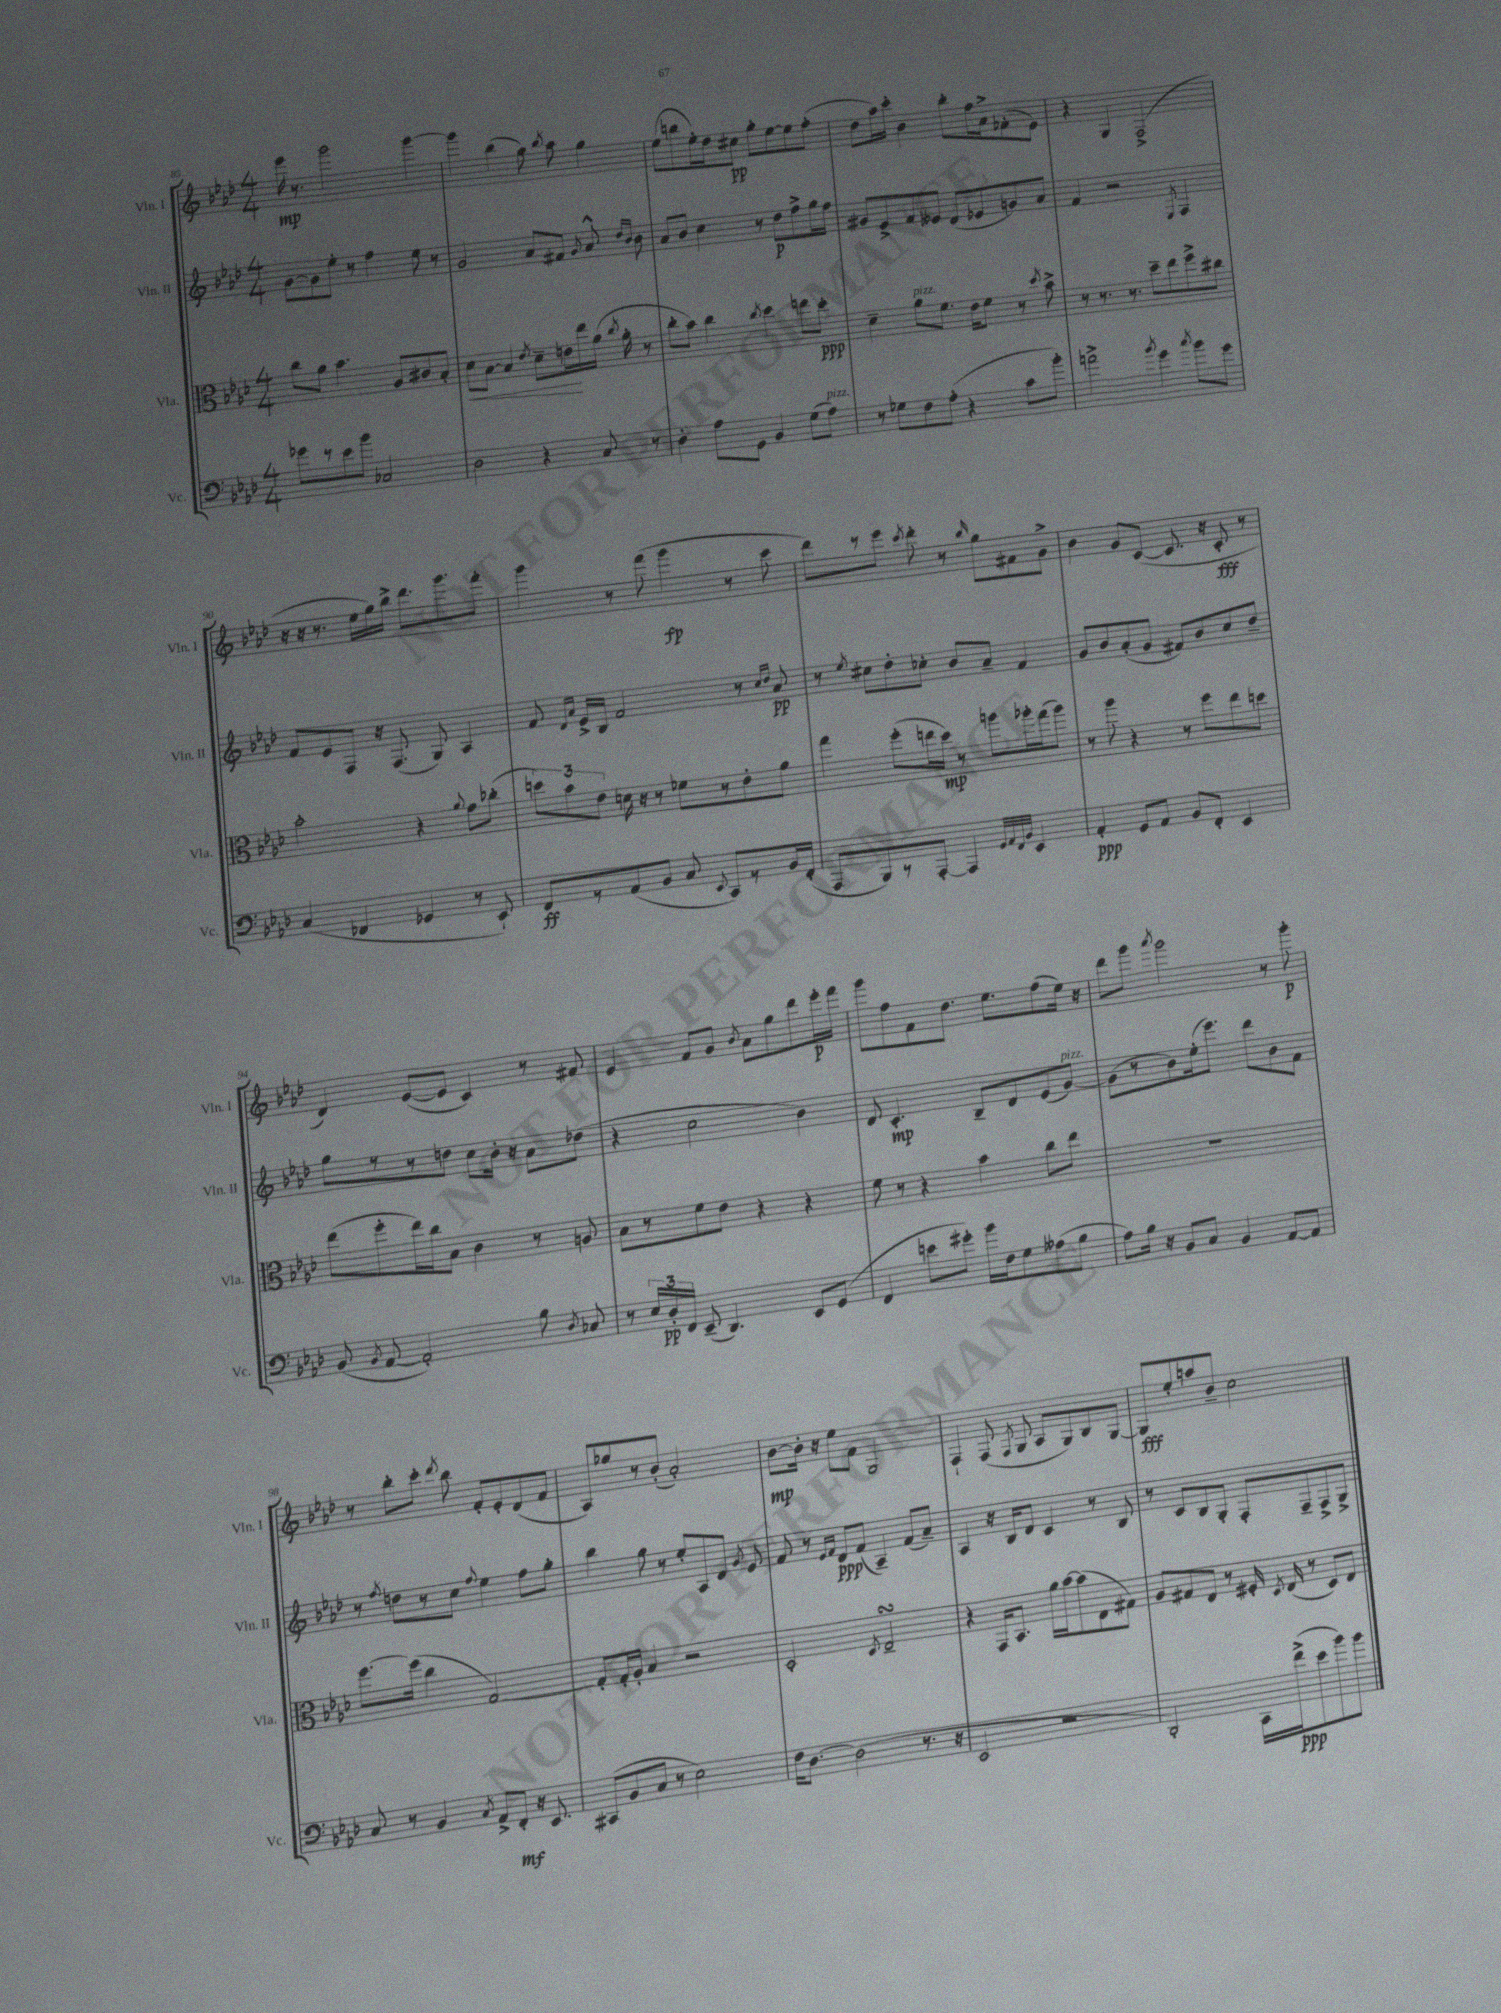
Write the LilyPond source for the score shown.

<<
\new StaffGroup <<
\new Staff = "s0" \with { instrumentName = "Vln. I" shortInstrumentName = "Vln. I" } {
    \clef treble \key aes \major \numericTimeSignature \time 4/4
    \autoBeamOff ees'''16\mp r8. g'''2 g'''4~ |
    g'''4 bes''4( g''8) \acciaccatura { bes''8 } aes''8 g''4 |
    ees''8[( b''8 ees''16-.) des''16 cis''8]\pp g''8[-. ees''8~ ees''8 f''8]-.( |
    des''8[ aes''16) c'''16]-. bes'4 bes''8[-. f''16 aes'16-> fes'8-.( ees'8]) |
    r4 g4 f2->( |
    r16 r16 r8. ees''16[ g''16) bes''16]-> des'''8.[ g'''8. f'''8]-. |
    g'''4 r8 f'''8( g'''4\fp r8 c'''8 |
    des'''8[) r8 ees'''8] \acciaccatura { c'''8 } des'''8-. r8 \grace { bes''16 } g''8[ fis'8 g'8]-> |
    bes'4 g'8[ c'8]~( c'8. r16 c'8-.\fff r8 |
    des'4) ees'8[~( ees'8] c'4) r8 fis'8 |
    ees'4 f'8[ g'8] \acciaccatura { bes'8 } aes'8[ g''8 des'''8 ees'''16-.\p f'''16] |
    g'''8[ f''8 f'8 des''8.] ees''8.[ f''8( ees''16]) r16 |
    des'''8[ g'''8] \acciaccatura { aes'''8 } g'''2 r8 g'''8-.\p |
    r8 bes''8[-. c'''8]-. \acciaccatura { des'''8 } bes''8 f'8[-. ees'8-. des'8( f'8] |
    aes8[) ges''8 r8 bes'8]-.( aes'2-.) |
    bes'8[~\mp bes'16]-. r16 ees''8[ f'8] g2 |
    f4-! f8( \acciaccatura { f8 } g8 aes8[ g8) bes8 g8]~ |
    g8[\fff ees''8-. a''8 bes'8]-- c''2 \bar "|." |
}
\new Staff = "s1" \with { instrumentName = "Vln. II" shortInstrumentName = "Vln. II" } {
    \clef treble \key aes \major \numericTimeSignature \time 4/4
    \autoBeamOff g'8[~ g'8 ees''8]-. r8 f''4 ees''8 r8 |
    g'2 aes'8[ fis'8] \acciaccatura { g'8 } aes'8-^ \grace { des''16[ bes'16] } bes'8 |
    aes'8[ bes'8] c''4 r8 des''8[\p f''8-> g''16 f''16] |
    gis'8[ ees'8-> f'8 eeses'8] des'8[( ees'8 g'8) aes'8] |
    f'4 r2 \acciaccatura { ees8 } f4 |
    f'8[ ees'8 f8] r16 f8.( g8) aes4 |
    f'8 \grace { des'16[ aes'16] } ees'16[-> bes16] f'2 r8 \grace { c''16[ des''16] } aes'8\pp |
    r8 \acciaccatura { ees''8 } cis''8[ des''8-. ces''8]-. bes'8[ aes'8]-- f'4 |
    g'8[ bes'8 aes'8-.( g'8] fis'8[) bes'8 c''8 des''8]-- |
    g''8[ r8 r8 d''8] c''8[ bes'16]-. r16 aes'8[ des''8]( |
    r4 c''2 bes'4) |
    des'8 c'4.-.\mp bes8[-- des'8 ees'8( g'8]~^\markup { \italic "pizz." }) |
    g'8[( r8 bes'8) ees''16-.( ees'''8.]) des'''8[ bes'8 f'8] |
    r8 \acciaccatura { f''8 } d''8[ r8 c''8] \appoggiatura { f''8 } ees''4 f''8[ g''8]-. |
    bes''4 g''8 r8 ees''8[-. aes8 des'8] \acciaccatura { g'8 } ees'8 |
    f'8 r8 \grace { ees'16[ f'16] } des'8[\ppp f'8]( aes4--) f'8[( aes'8]--) |
    aes4 r16 bes16[ des'8] c'4 r8 bes8 |
    r8 c'8[ bes8 g8]-. f8[-. f8-- f8-> g8]-> \bar "|." |
}
\new Staff = "s2" \with { instrumentName = "Vla." shortInstrumentName = "Vla." } {
    \clef alto \key aes \major \numericTimeSignature \time 4/4
    \autoBeamOff c''8[ aes'8] bes'4. aes8[ cis'8 bes8]-. |
    des'8[\< bes8]~ bes4 \acciaccatura { ees'8 } des'8[-- e'16\! ees''16 aes'16]( \acciaccatura { c''8 } aes'16-. r8 |
    c''8[-. bes'8]) c''4 \acciaccatura { c''8 } des''4 e''8[ des''8]-.\ppp |
    des'4-- aes'8[^\markup { \italic "pizz." } f'8.] ees'16[ f'8] r8 \acciaccatura { des''8 } bes'8-> |
    r8 r8. r8. des''8[-- ees''8 f''8-> cis''8] |
    bes'2-. r4 \appoggiatura { aes'8 } g'8[ ces''8]-.( |
    \tuplet 3/2 { d''8[) bes'8 ees'8] } d'16 r16 r8 fes'8[ r8 ees'8-. aes'8] |
    g''4 f''8[-.( e''16 des''16]\mp) r8 a''8[ aes''16-. g''16( aes''8]) |
    r8 aes''8 r4 r8 f''8[ ees''8 d''8] |
    ees''8[( f''8-. ees''16) c''16 bes8] c'4 r8 a8 |
    bes8[ r8 f'8 ees'8] r4 r4 |
    f'8 r8 r4 bes'4 c''8[ ees''8] |
    R1 |
    f''8.[~ f''16]( c''4 g2~) |
    g8[-. g16-. aes16]-. bes4 r2 |
    des2-. \acciaccatura { des8 } ees2--\turn |
    r4 g,16[ bes,8.] aes'16[ bes'16~ bes'8( ees8 gis8]) |
    aes8[ gis8 ees8] r8 fis16-. \acciaccatura { des8 } ees16( r8 des8[) ees8] \bar "|." |
}
\new Staff = "s3" \with { instrumentName = "Vc." shortInstrumentName = "Vc." } {
    \clef bass \key aes \major \numericTimeSignature \time 4/4
    \autoBeamOff ges'8[ r8 ees'8 bes'8] ces2 |
    des2 r4 c8 r8 |
    des4-. aes8[ g,8] bes,4 g8[( aes8]^\markup { \italic "pizz." }) |
    r8 ges8[ f8 aes8]-.( r4 c'8[ bes'8]-.) |
    a'2-> \acciaccatura { bes'8 } g'4 \acciaccatura { c''8 } bes'8[ g'8] |
    c4( fes,4 ges,4 r8 ees,8-!) |
    f,8[\ff r8 aes,8( bes,8] c8 \appoggiatura { ees,8 } c,8[) r8 bes,16 f,16]-.( |
    aes,,8[ bes,,8) r8 aes,,8]~-. aes,,4 \grace { g,32[ aes,32 f,32 bes,32] } ees,4 |
    aes,4-.\ppp g,8[ aes,8] bes,8[ f,8]-. ees,4 |
    bes,8( \acciaccatura { bes,8 } aes,8~ aes,2-.) bes8 \acciaccatura { des8 } ces8 |
    r8 \tuplet 3/2 { ees16[ des16-.\pp f,16] } ees,8--( des,4.) ees,8[ g,8]( |
    f,4 e'8[ gis'8]-.) bes'16[ f16 g8 aeses8( bes8] |
    aes8[) bes16] r16 bes,8[ c8] bes,4 aes,8[~ aes,8] |
    c8 r8 bes,4 \acciaccatura { c8 } aes,8[-> f,8]-.\mf r16 ees,8. |
    cis,8[( bes,8 c8] r8 ees2) |
    f16[ des8.]~ des2( r8. r16 |
    ees,2 r2 |
    des,2-.) c,16[ f'16->\ppp( ees'8 bes'8) bes'8] \bar "|." |
}
>>
>>
\layout { \context { \Score currentBarNumber = #85 } }
